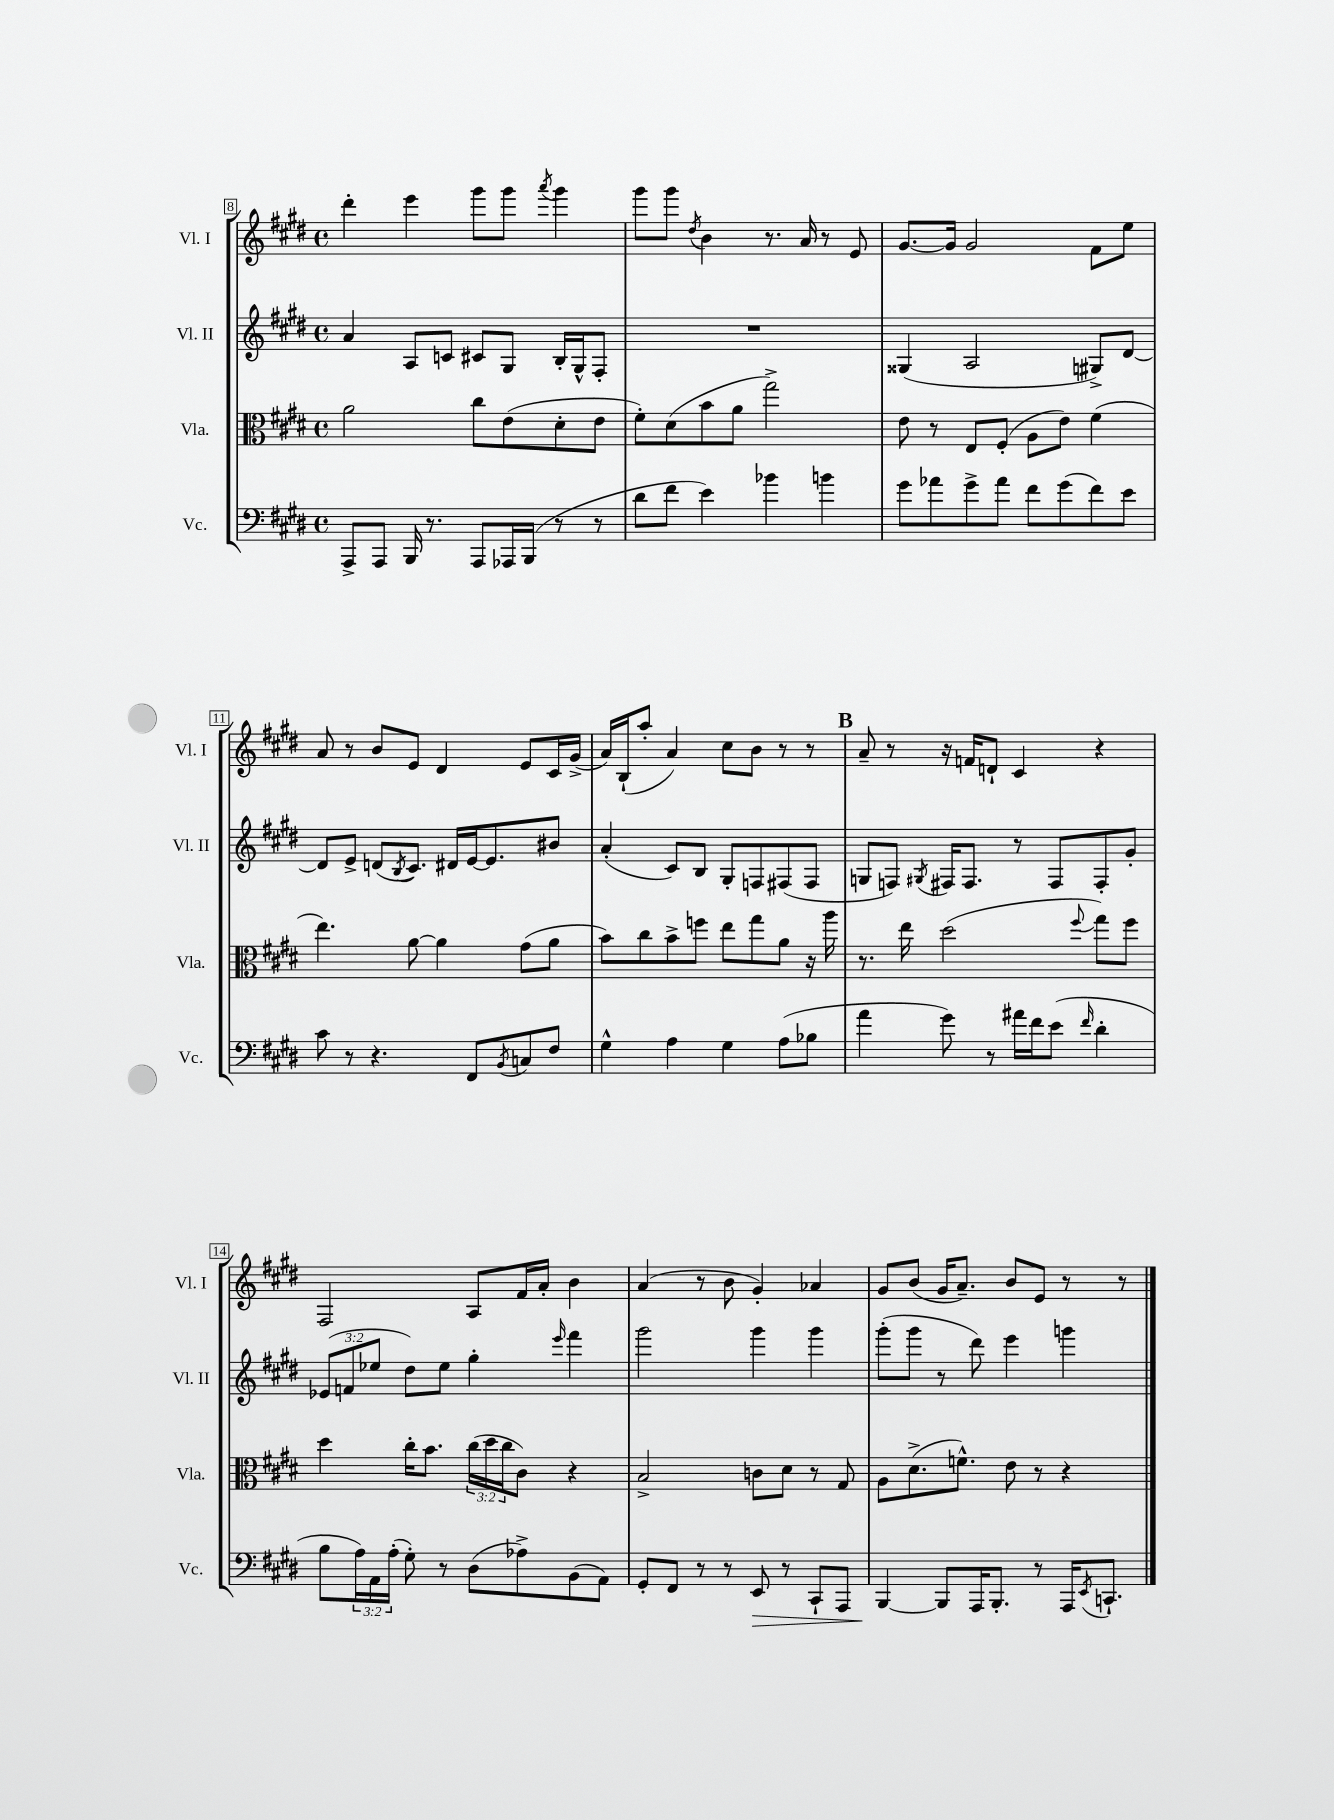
<<
\new StaffGroup <<
\new Staff = "s0" \with { instrumentName = "Vl. I" shortInstrumentName = "Vl. I" } {
    \clef treble \key e \major \defaultTimeSignature \time 4/4
    dis'''4-. e'''4 gis'''8 gis'''8 \acciaccatura { a'''8 } gis'''4 |
    gis'''8 gis'''8 \acciaccatura { dis''8 } b'4 r8. a'16 r8 e'8 |
    gis'8.~ gis'16 gis'2 fis'8 e''8 |
    a'8 r8 b'8 e'8 dis'4 e'8 cis'16 gis'16->( |
    a'16) b16-!( a''8-. a'4) cis''8 b'8 r8 r8 |
    \mark \markup { \bold "B" } a'8-- r8 r16 f'16 d'8-! cis'4 r4 |
    fis2 a8 fis'16 a'16-. b'4 |
    a'4( r8 b'8 gis'4-.) aes'4 |
    gis'8 b'8( gis'16 a'8.--) b'8 e'8 r8 r8 \bar "|." |
}
\new Staff = "s1" \with { instrumentName = "Vl. II" shortInstrumentName = "Vl. II" } {
    \clef treble \key e \major \defaultTimeSignature \time 4/4 \override Staff.TupletNumber.text = #tuplet-number::calc-fraction-text
    a'4 a8 c'8 cis'8 gis8 b16-. gis16-^ fis8-. |
    R1 |
    gisis4( a2 gis8->) dis'8~ |
    dis'8 e'8-> d'8( \acciaccatura { b8 } cis'8.) dis'16 e'16~ e'8. bis'8 |
    a'4-.( cis'8) b8 gis8-. f8 fis8( fis8 |
    \mark \markup { \bold "B" } g8 f8) \acciaccatura { gis8 } fis16 fis8. r8 fis8 fis8-. gis'8-. |
    \tuplet 3/2 { ees'8( f'8 ees''8 } dis''8) ees''8 gis''4-. \grace { e'''16 } fis'''4 |
    gis'''2 gis'''4 gis'''4 |
    gis'''8-.( gis'''8 r8 dis'''8) e'''4 g'''4 \bar "|." |
}
\new Staff = "s2" \with { instrumentName = "Vla." shortInstrumentName = "Vla." } {
    \clef alto \key e \major \defaultTimeSignature \time 4/4 \override Staff.TupletNumber.text = #tuplet-number::calc-fraction-text
    a'2 cis''8 e'8( dis'8-. e'8 |
    fis'8-.) dis'8( b'8 a'8 gis''2->) |
    e'8 r8 e8 fis8-.( a8 e'8) fis'4( |
    e''4.) a'8~ a'4 gis'8( a'8 |
    b'8) cis''8 b'8-> f''8 e''8 gis''8 a'8 r16 a''16 |
    \mark \markup { \bold "B" } r8. e''16 dis''2( \appoggiatura { fis''8 } gis''8) fis''8 |
    dis''4 cis''16-. b'8. \tuplet 3/2 { cis''16( dis''16 cis''16 } cis'8) r4 |
    b2-> c'8 dis'8 r8 gis8 |
    a8 dis'8.->( f'8.-^) e'8 r8 r4 \bar "|." |
}
\new Staff = "s3" \with { instrumentName = "Vc." shortInstrumentName = "Vc." } {
    \clef bass \key e \major \defaultTimeSignature \time 4/4 \override Staff.TupletNumber.text = #tuplet-number::calc-fraction-text
    a,,8-> a,,8 b,,16 r8. a,,8 aes,,16 b,,16( r8 r8 |
    dis'8 fis'8 e'4) bes'4 b'4 |
    gis'8 aes'8 gis'8-> aes'8 fis'8 gis'8( fis'8) e'8 |
    cis'8 r8 r4. fis,8 \acciaccatura { b,8 } c8 fis8 |
    gis4-^ a4 gis4 a8( bes8 |
    \mark \markup { \bold "B" } a'4 gis'8) r8 ais'16 fis'16 e'8( \grace { fis'16 } dis'4-. |
    b8 \tuplet 3/2 { a16) a,16 a16-.( } gis8-.) r8 dis8( aes8->) b,8( a,8) |
    gis,8-. fis,8 r8 r8 e,8\> r8 cis,8-! a,,8 |
    b,,4~\! b,,8 a,,16 b,,8.-. r8 a,,16 \acciaccatura { e,8 } c,8.-! \bar "|." |
}
>>
>>
\layout { \context { \Score currentBarNumber = #8 \override BarNumber.stencil = #(make-stencil-boxer 0.1 0.3 ly:text-interface::print) } }
